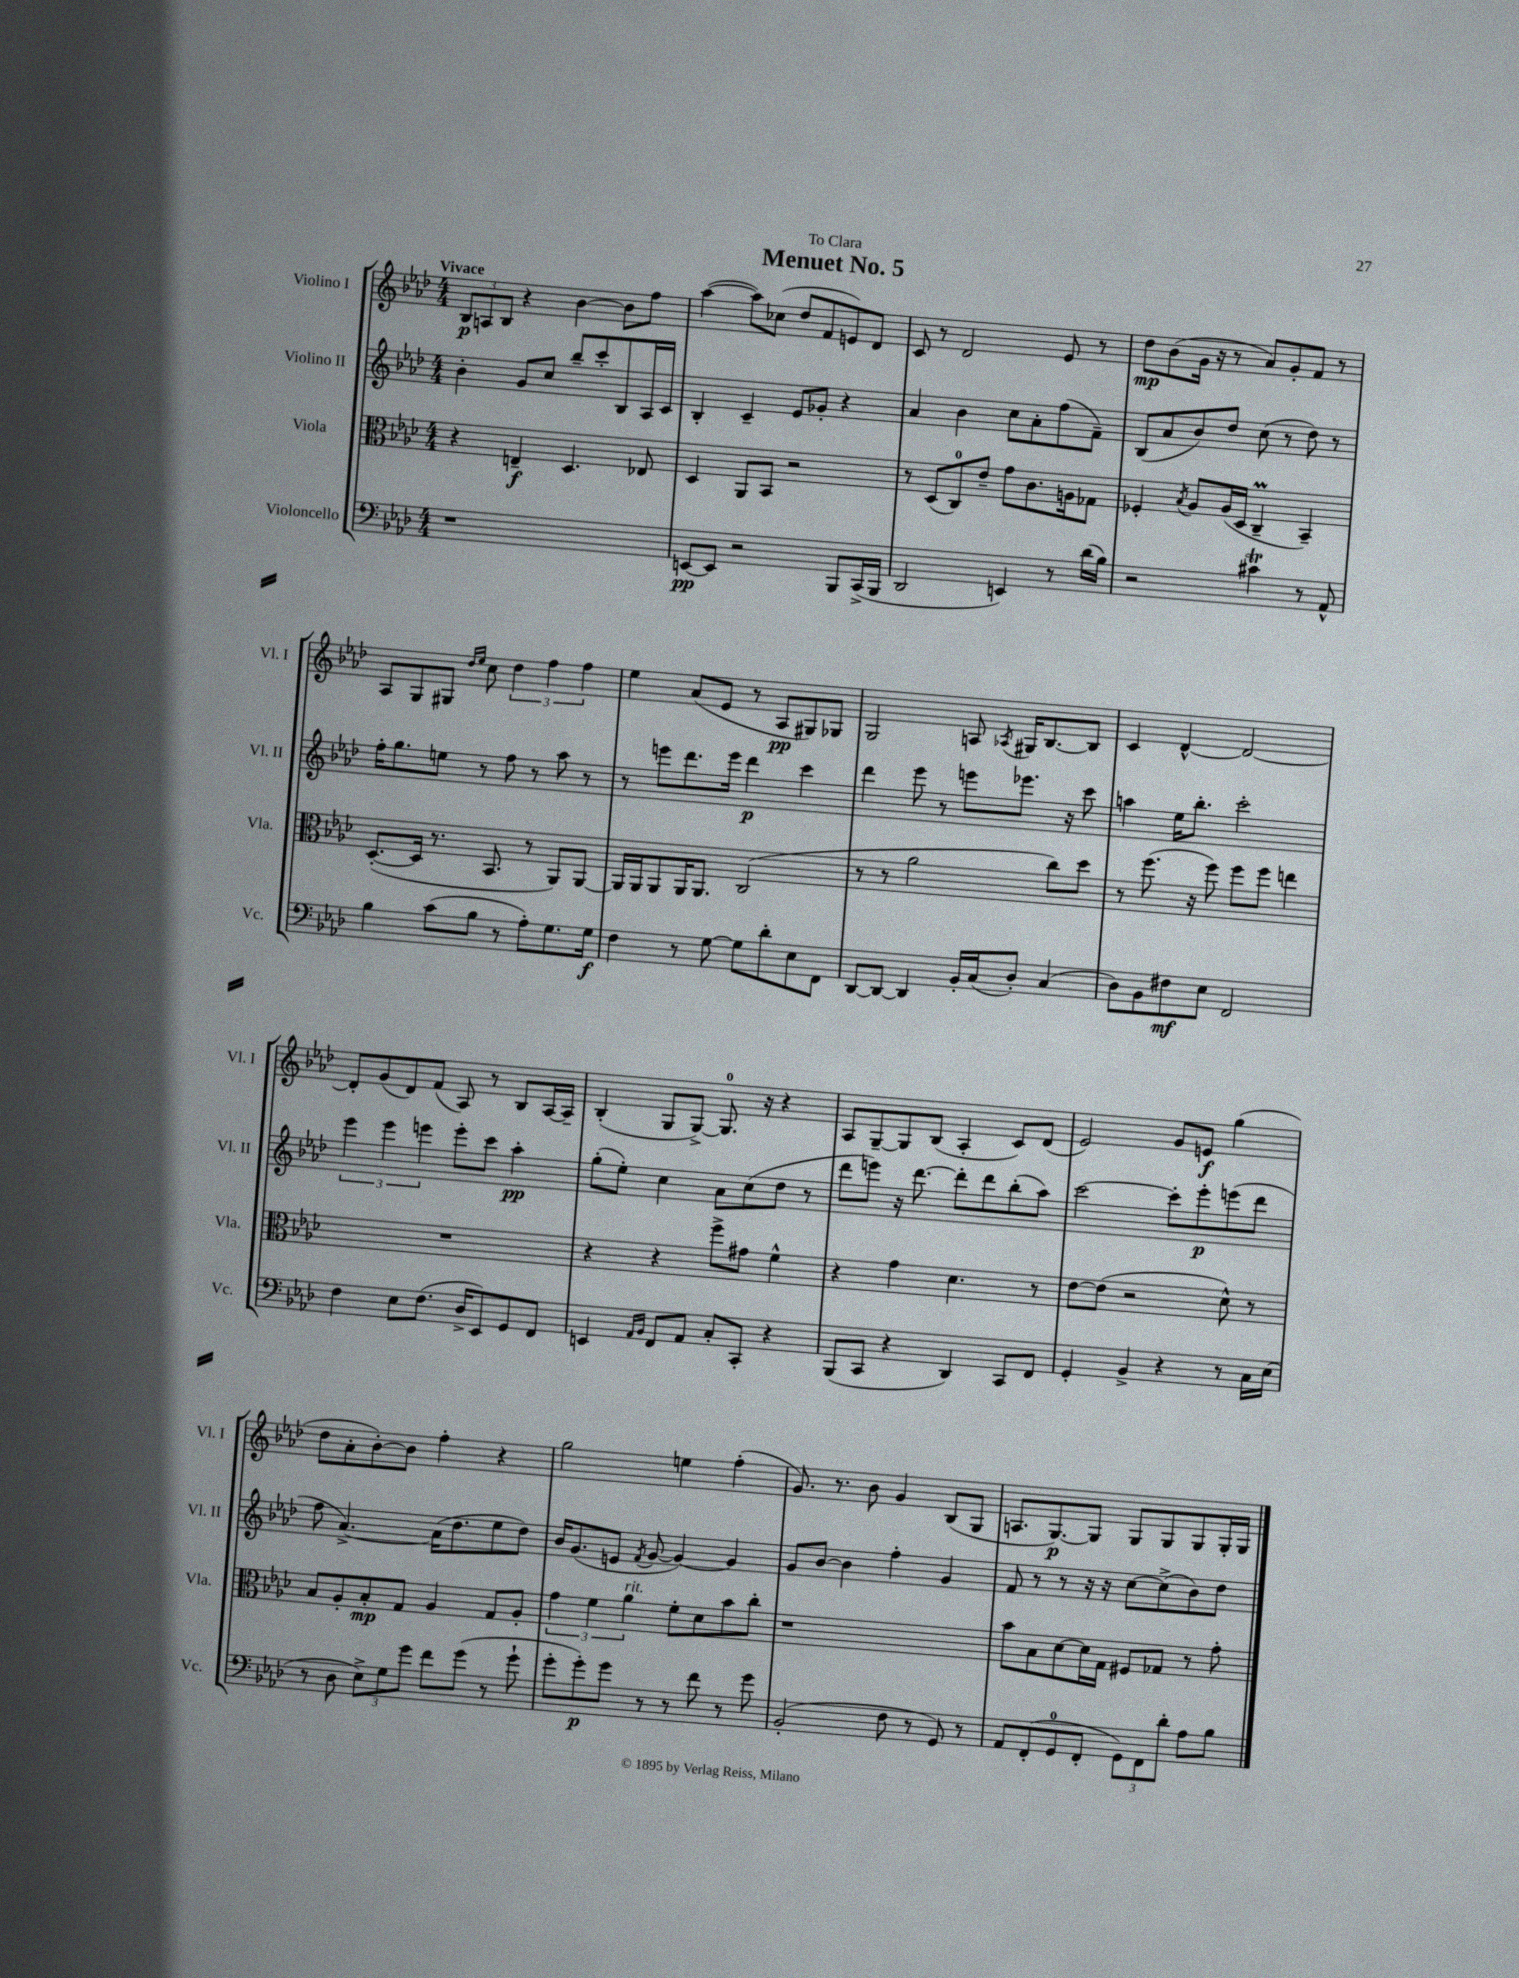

**kern	**kern	**kern	**kern
*staff4	*staff3	*staff2	*staff1
*clefF4	*clefC3	*clefG2	*clefG2
*k[b-e-a-d-]	*k[b-e-a-d-]	*k[b-e-a-d-]	*k[b-e-a-d-]
*M4/4	*M4/4	*M4/4	*M4/4
1r	4r	4b-'\	12B-/L
.	.	.	12A/
.	.	.	12B-/J
.	4E~/	8g/L	4r
.	.	8cc/J	.
.	4.D-/	8bb-~/L	[4b-\
.	.	8ccc'/	.
.	.	8B-/	8b-\]L
.	8E-/	16A-/L	8ff\J
.	.	16c/JJ	.
=	=	=	=
[8EE/L	4D-/	4B-'/	([4aa-\
8EE/]J	.	.	.
2r	8AA-/L	4c~/	8aa-\]L)
.	8BB-/J	.	(8cc-\J
.	2r	8e-/L	8dd-/L
.	.	8g-'/J	8f/
8BBB-/L	.	4r	8e/)
(16CC^/L	.	.	8d-/J
16BBB-/JJ	.	.	.
=	=	=	=
2DD-/	8r	4a-/	8c/
.	(8D-/L	.	8r
.	8C/)	4b-\	2d-/
.	8e-~/J	.	.
4EE/)	8g\L	8cc\L	.
.	8.c\	8a-'\	.
8r	.	(8ff\	8e-/
.	16A\k	.	.
(16d-\LL	8G-\J	8f~\J)	8r
16B-\JJ)	.	.	.
=	=	=	=
2r	4F-'/	(8B-/L	8dd-\L
.	.	8a-/	(8b-\
.	8qB-/	.	.
.	8A-/L	8b-/)	16g\Jk
.	.	.	16r
.	(16A-/L	8dd-/J	8r
.	16D-/JJ	.	.
4c#\	4C~/	(8cc\	8a-/L)
.	.	8r	8g'/
8r	4BB-~/)	8dd-\)	8f/J
8AA-^^/	.	8r	8r
=	=	=	=
4B-\	([8.D-'/L	16ff'\LK	8A-/L
.	.	8.gg\	.
.	.	.	8G/
.	16D-/]Jk	.	.
(8c\L	8.r	8ee\J	8G#/J
.	.	.	16qqdd-/LL
.	.	.	16qqee-/JJ
8B-\J	.	8r	8cc\
.	8.BB-/	.	.
8r	.	8ff\	6dd-\
8A-'\L)	8r	8r	.
.	.	.	6ff\
8.G\	8AA-/L)	8aa-\	.
.	.	.	6ff\
.	[8AA-/J	8r	.
16G\Jk	.	.	.
=	=	=	=
4F\	16AA-/]LL	8r	4ee-\
.	16AA-/J	.	.
.	8AA-/	8eee\L	.
8r	16AA-/K	8.ddd-\	(8a-/L
.	8.AA-/J	.	.
[8G\	.	.	8e-/J
.	.	16eee\Jk	.
8G\]L	(2C/	4ddd-\	8r
8d-'\	.	.	8A-/L
8E-\	.	4ccc\	8G#/)
8FF\J	.	.	8G-/J
=	=	=	=
[8DD-/L	8r	4ddd-\	2G/
8DD-/_J	8r	.	.
4DD-/]	2a-\	8eee-\	.
.	.	8r	.
16BB-'/LL	.	8eee\L	8A/
(16C/J	.	.	.
.	.	.	8qA-/
8D-'/J)	.	8.eee-\J	16G#/LK
.	.	.	[8.B-/
(4C/	8cc\L)	.	.
.	.	16r	.
.	8dd-\J	8ccc\	8B-/]J
=	=	=	=
8D-\L)	8r	4aa\	4c/
8BB-\	(8.ff\	.	.
8F#\	.	16ee-\LK	[4d-^^/
.	16r	8.bb-'\J	.
8E-\J	8ff\)	.	.
2FF/	8ff\L	2ccc'\	2d-/_
.	8ff\J	.	.
.	4ee\	.	.
=	=	=	=
4F\	1r	6eee-\	8d-'/]L
.	.	.	(8g/
.	.	6eee-\	.
8E-\L	.	.	8d-/)
.	.	6eee\	.
(8.F\J	.	.	(8f/J
.	.	8eee'\L	8A-/)
16D-^/LK	.	.	.
8EE-/)	.	8ccc\J	8r
8GG/	.	4aa-'\	8B-/L
8FF/J	.	.	[16A-/L
.	.	.	16A-~/]JJ
=	=	=	=
4EE/	4r	(8gg'\L	(4B-'/
.	.	8ee-'\J)	.
16qqAA-/LL	.	.	.
16qqBB-/JJ	.	.	.
8FF/L	4r	4cc\	8G/L
8AA-/J	.	.	[8G^/J)
8C'/L	8ff^\L	8a-\L	8.G/]
8CC'/J	8g#\J	(8cc\	.
.	.	.	16r
4r	4f^^\	8dd-\J	4r
.	.	8r	.
=	=	=	=
(8BBB-/L	4r	8ddd-\L	8A-/L
8CC/J	.	8eee\J)	[8G~/
4r	4g\	16r	8G/]
.	.	[8.ddd-\	.
.	.	.	(8B-/J
4DD-/)	4.d-\	8ddd-'\]L	4A-'/
.	.	8ddd-\	.
8CC/L	.	(8bb-'\	8c/L)
8FF/J	8r	8aa-\J)	(8d-/J
=	=	=	=
4GG'/	[8e-\L	[2ccc\	2e-/)
.	(8e-\]J	.	.
4BB-^/	2r	.	.
4r	.	8ccc'\]L	8g/L
.	.	8eee-'\	8e/J
8r	8d-^^\)	(8eee\	(4gg\
16C\LL	8r	8ddd-\J	.
(16E-\JJ	.	.	.
=	=	=	=
8r	8B-/L	8ff\	8dd-\L
8D-\	8A-'/	[4.a-^/)	8a-'\
12E-^\L)	8B-'/	.	[8b-'\)
12G\	.	.	.
.	8G/J	.	8b-\]J
12g\J	.	.	.
8f\L	4A-/	(16a-\]LK	4ff'\
.	.	8.dd-\	.
(8g\J	.	.	.
8r	8G/L	8ee-\	4r
8g`\	8A-'/J	8dd-\J)	.
=	=	=	=
8g'\L	6g\	16b-/LK	2gg\
.	.	(8.g/	.
8g'\)	.	.	.
.	6f\	.	.
8g\J	.	8e/J	.
.	6a-\	.	.
.	.	8qf/	.
8r	.	[8g/	.
8r	8f'\L	4g/_)	4ee\
8f\	8d-\	.	.
8r	8b-\	4g/]	(4ff'\
8g\	8cc'\J	.	.
=	=	=	=
(2BB-'/	1r	8g/L	8.g/)
.	.	[8b-/J	.
.	.	.	8.r
.	.	4b-\]	.
.	.	.	8b-\
8F\	.	4ff'\	4g/
8r	.	.	.
8GG/)	.	4g/	(8B-/L
8r	.	.	8G/J
=	=	=	=
8AA-/L	8b-\L	8f/	8.A/L
(8FF'/	8B-\	8r	.
.	.	.	[8.G/)
8GG/	[8d-\	8r	.
8FF'/J	16d-\]L	16r	8G/]J
.	16G\JJ	16r	.
12GG\L)	8F#/L	[8cc\L	8G/L
12FF\	.	.	.
.	8G-/J	(8cc^\]	8G/
12d-'\J	.	.	.
8A-\L	8r	8b-\)	8G/
8B-\J	8g'\	8dd-\J	16G'/L
.	.	.	16G/JJ
==	==	==	==
*-	*-	*-	*-
